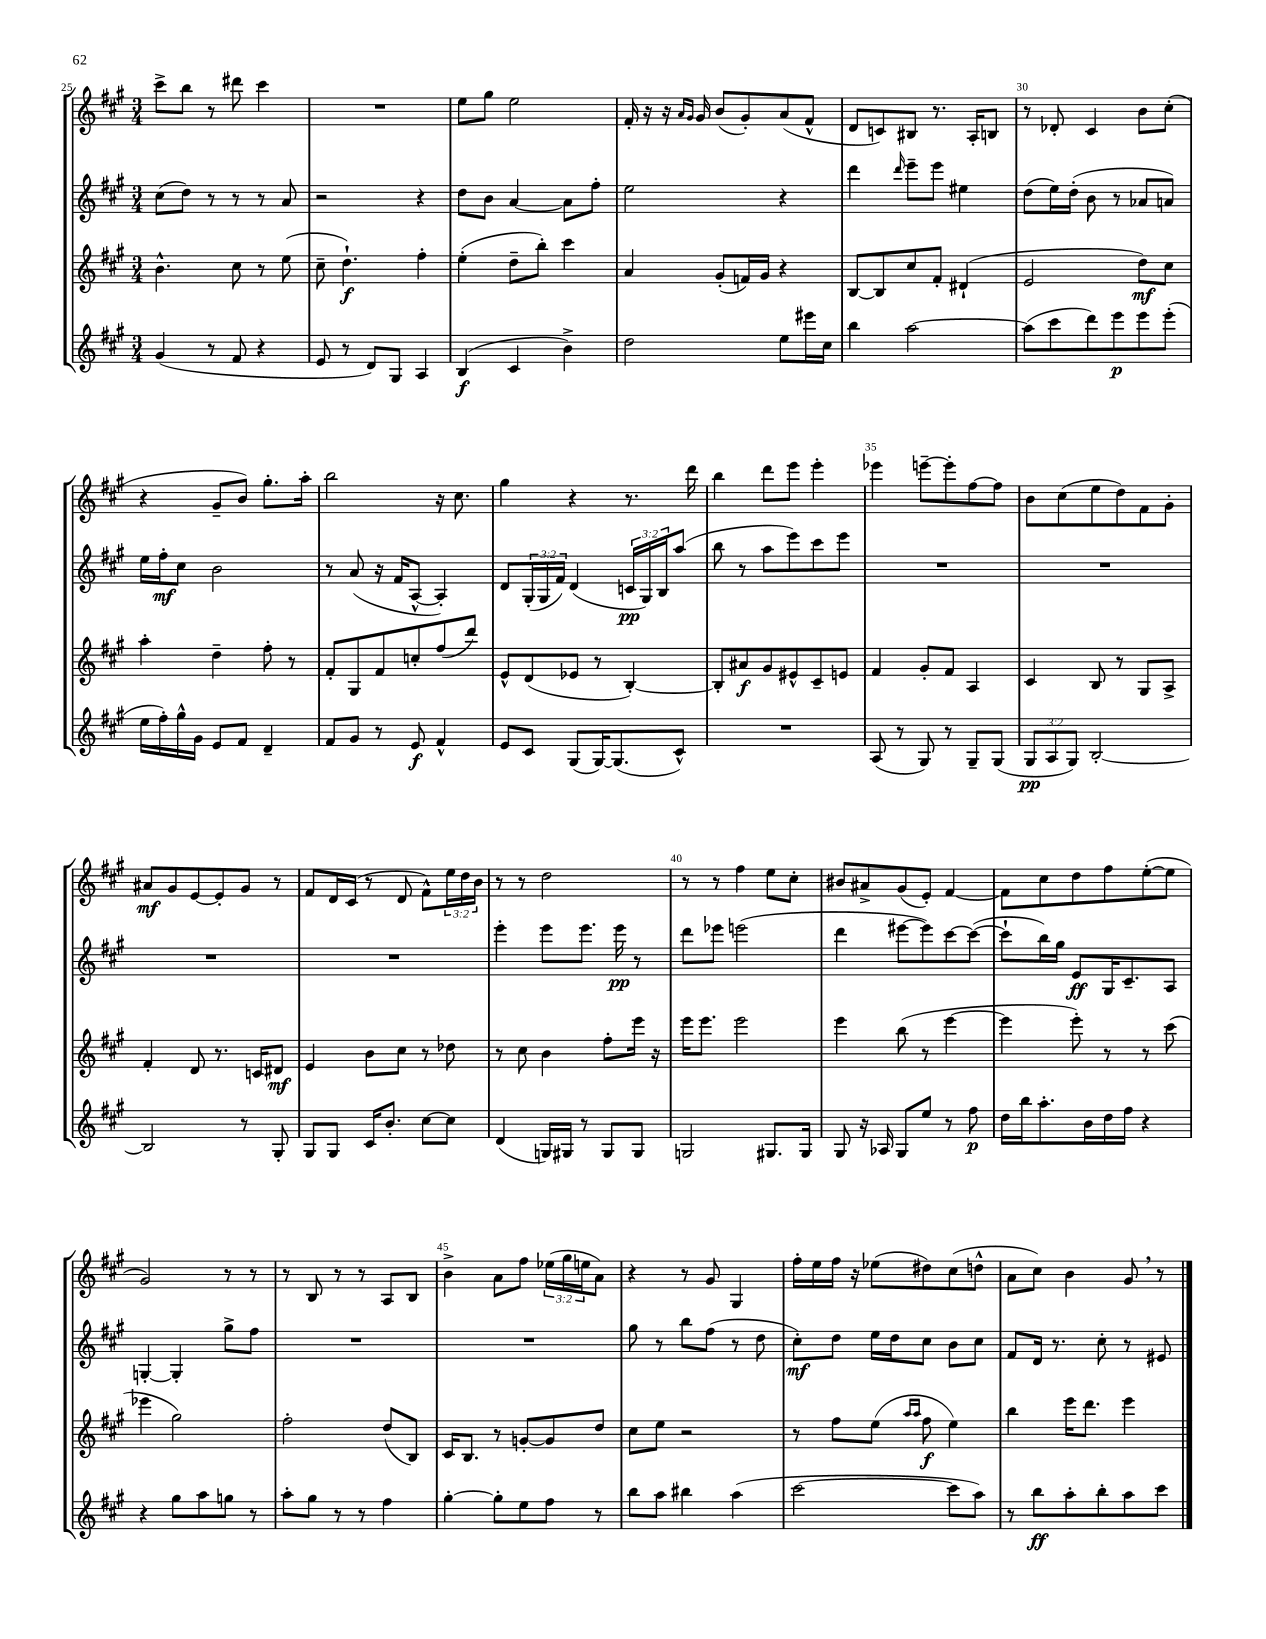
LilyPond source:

<<
\new StaffGroup <<
\new Staff = "s0" {
    \clef treble \key a \major \numericTimeSignature \time 3/4 \override Staff.TupletNumber.text = #tuplet-number::calc-fraction-text
    cis'''8-> b''8 r8 dis'''8 cis'''4 |
    R2. |
    e''8 gis''8 e''2 |
    fis'16-. r16 r16 \grace { a'16 gis'16 } gis'16 b'8( gis'8-.) a'8( fis'8-^ |
    d'8 c'8) bis8 r8. a16-. b8 |
    r8 des'8-. cis'4 b'8 cis''8-.( |
    r4 gis'8-- b'8) gis''8.-. a''16-. |
    b''2 r16 cis''8. |
    gis''4 r4 r8. d'''16 |
    b''4 d'''8 e'''8 e'''4-. |
    ees'''4 e'''8~-- e'''8-. fis''8~ fis''8 |
    b'8 cis''8( e''8 d''8) fis'8 gis'8-. |
    ais'8\mf gis'8 e'8~ e'8-. gis'8 r8 |
    fis'8 d'16 cis'16( r8 d'8 fis'8-^) \tuplet 3/2 { e''16 d''16 b'16 } |
    r8 r8 d''2 |
    r8 r8 fis''4 e''8 cis''8-. |
    bis'8 ais'8-> gis'8( e'8-.) fis'4~ |
    fis'8 cis''8 d''8 fis''8 e''8~-.( e''8 |
    gis'2) r8 r8 |
    r8 b8 r8 r8 a8 b8 |
    b'4-> a'8 fis''8 \tuplet 3/2 { ees''16( gis''16 e''16 } a'8) |
    r4 r8 gis'8 gis4 |
    fis''16-. e''16 fis''16 r16 ees''8( dis''8) cis''8( d''8-^ |
    a'8 cis''8) b'4 gis'8 \breathe r8 \bar "|." |
}
\new Staff = "s1" {
    \clef treble \key a \major \numericTimeSignature \time 3/4 \override Staff.TupletNumber.text = #tuplet-number::calc-fraction-text
    cis''8( d''8) r8 r8 r8 a'8 |
    r2 r4 |
    d''8 b'8 a'4~ a'8 fis''8-. |
    e''2 r4 |
    d'''4 \grace { d'''16 } e'''8-- e'''8 eis''4 |
    d''8( e''16) d''16-.( b'8 r8 aes'8 a'8) |
    e''16 fis''16-.\mf cis''8 b'2 |
    r8 a'8( r16 fis'16 a8~-^ a4-.) |
    d'8 \tuplet 3/2 { gis16-.( gis16 fis'16) } d'4( \tuplet 3/2 { c'16\pp gis16) b16 } a''8( |
    b''8 r8 a''8 e'''8) cis'''8 e'''8 |
    R2. |
    R2. |
    R2. |
    R2. |
    e'''4-. e'''8 e'''8. e'''16\pp r8 |
    d'''8 ees'''8 e'''2( |
    d'''4 eis'''8~ eis'''8) cis'''8~ cis'''8~( |
    cis'''8-! b''16) gis''16 e'8\ff gis16 cis'8.-- a8 |
    g4~-. g4-. gis''8-> fis''8 |
    R2. |
    R2. |
    gis''8 r8 b''8 fis''8( r8 d''8 |
    cis''8-.\mf) d''8 e''16 d''16 cis''8 b'8 cis''8 |
    fis'8 d'16 r8. cis''8-. r8 eis'8 \bar "|." |
}
\new Staff = "s2" {
    \clef treble \key a \major \numericTimeSignature \time 3/4
    b'4.-^ cis''8 r8 e''8( |
    cis''8-- d''4.-!\f) fis''4-. |
    e''4-.( d''8-- b''8-.) cis'''4 |
    a'4 gis'8-.( f'16) gis'16 r4 |
    b8~ b8 cis''8 fis'8-. dis'4-!( |
    e'2 d''8\mf) cis''8 |
    a''4-. d''4-- fis''8-. r8 |
    fis'8-. gis8 fis'8 c''8-. fis''8( d'''8) |
    e'8-^ d'8( ees'8 r8 b4~-.) |
    b8-. ais'8\f gis'8 eis'8-^ cis'8-- e'8 |
    fis'4 gis'8-. fis'8 a4 |
    cis'4 b8 r8 gis8 a8-> |
    fis'4-. d'8 r8. c'16 dis'8\mf |
    e'4 b'8 cis''8 r8 des''8 |
    r8 cis''8 b'4 fis''8-. e'''16 r16 |
    e'''16 e'''8. e'''2 |
    e'''4 b''8( r8 e'''4~ |
    e'''4 e'''8-.) r8 r8 cis'''8( |
    ees'''4 gis''2) |
    fis''2-. d''8( b8) |
    cis'16 b8. r8 g'8~-. g'8 d''8 |
    cis''8 e''8 r2 |
    r8 fis''8 e''8( \grace { a''16 a''16 } fis''8\f e''4) |
    b''4 e'''16 d'''8. e'''4 \bar "|." |
}
\new Staff = "s3" {
    \clef treble \key a \major \numericTimeSignature \time 3/4 \override Staff.TupletNumber.text = #tuplet-number::calc-fraction-text
    gis'4( r8 fis'8 r4 |
    e'8 r8 d'8) gis8 a4 |
    b4\f( cis'4 b'4->) |
    d''2 e''8 eis'''16 cis''16 |
    b''4 a''2~ |
    a''8( cis'''8 d'''8) e'''8\p e'''8 e'''8-.( |
    e''16 fis''16-.) gis''16-^ gis'16 e'8 fis'8 d'4-- |
    fis'8 gis'8 r8 e'8\f fis'4-^ |
    e'8 cis'8 gis8( gis16~) gis8.( cis'8-^) |
    R2. |
    a8( r8 gis8) r8 gis8-- gis8( |
    \tuplet 3/2 { gis8\pp a8 gis8) } b2~-. |
    b2 r8 gis8-. |
    gis8 gis8 cis'16 b'8.-. cis''8~ cis''8 |
    d'4( g16) gis16 r8 gis8 gis8 |
    g2 gis8. gis16 |
    gis8 r16 aes16 gis8 e''8 r8 fis''8\p |
    d''16 b''16 a''8.-. b'16 d''16 fis''16 r4 |
    r4 gis''8 a''8 g''8 r8 |
    a''8-. gis''8 r8 r8 fis''4 |
    gis''4~-. gis''8-. e''8 fis''8 r8 |
    b''8 a''8 bis''4 a''4( |
    cis'''2~ cis'''8 a''8) |
    r8 b''8\ff a''8-. b''8-. a''8 cis'''8 \bar "|." |
}
>>
>>
\layout { \context { \Score currentBarNumber = #25 \override BarNumber.break-visibility = ##(#f #t #t) barNumberVisibility = #(every-nth-bar-number-visible 5) } }
